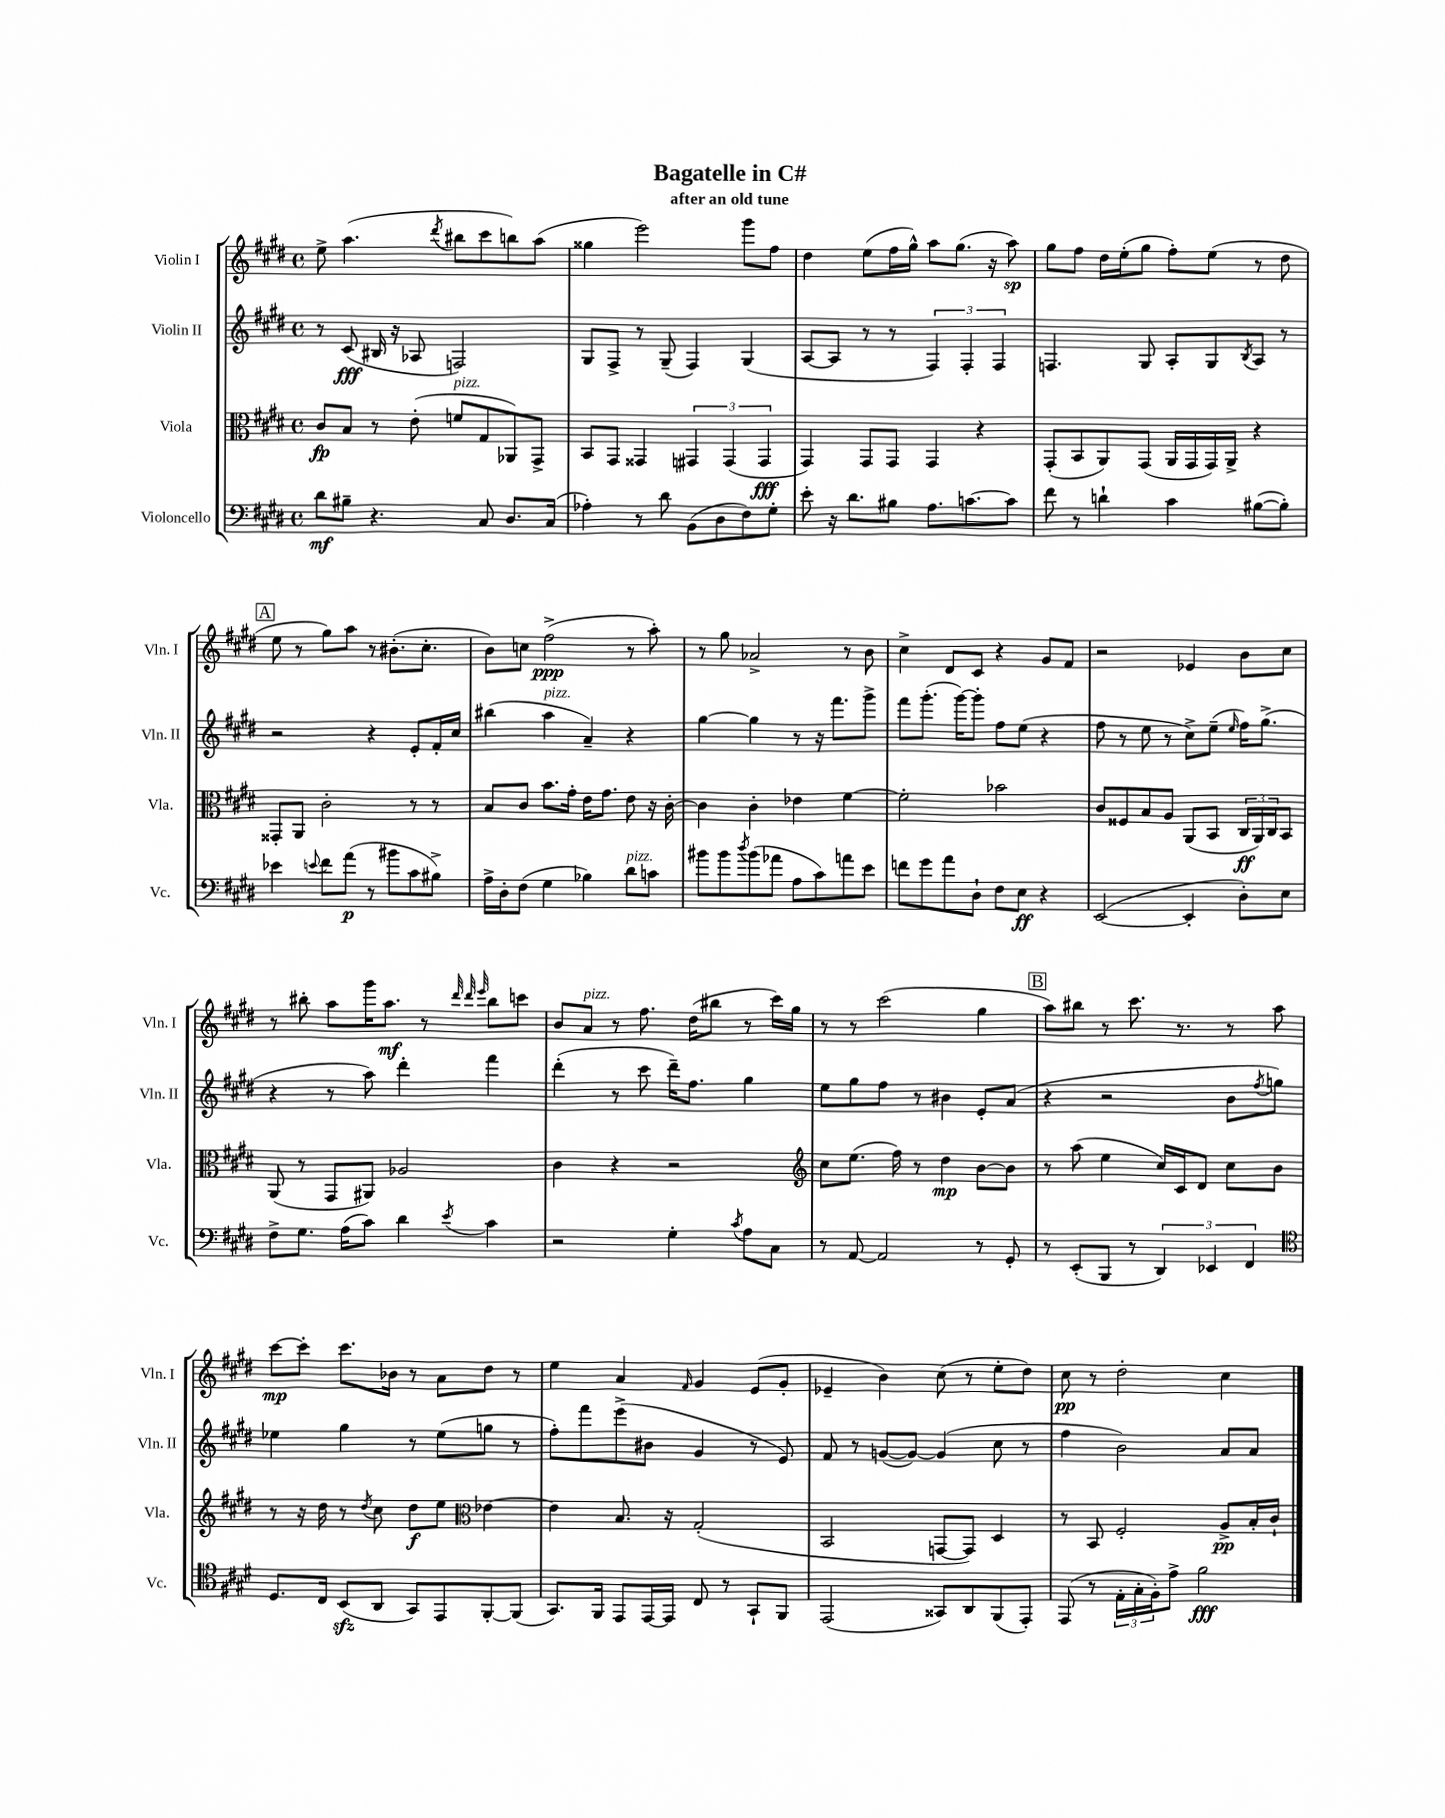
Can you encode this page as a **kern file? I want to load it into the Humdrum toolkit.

**kern	**dynam	**kern	**dynam	**kern	**dynam	**kern	**dynam
*part4	*part4	*part3	*part3	*part2	*part2	*part1	*part1
*staff4	*staff4	*staff3	*staff3	*staff2	*staff2	*staff1	*staff1
*I"Violoncello	*	*I"Viola	*	*I"Violin II	*	*I"Violin I	*
*I'Vc.	*	*I'Vla.	*	*I'Vln. II	*	*I'Vln. I	*
*clefF4	*	*clefC3	*	*clefG2	*	*clefG2	*
*k[f#c#g#d#]	*	*k[f#c#g#d#]	*	*k[f#c#g#d#]	*	*k[f#c#g#d#]	*
*M4/4	*	*M4/4	*	*M4/4	*	*M4/4	*
*met(c)	*	*met(c)	*	*met(c)	*	*met(c)	*
=1	=1	=1	=1	=1	=1	=1	=1
8d#\L	mf	8c#/L	fp	8r	.	8ee^\	.
8B#X~\J	.	8B/J	.	(8c#/	fff	(4.aa\	.
4.r	.	8r	.	16B#X/	.	.	.
.	.	.	.	16r	.	.	.
.	.	(8e'\	.	8A-X/	.	.	.
.	.	.	.	.	.	8qddd#/	.
!	!	!LO:TX:a:i:t=pizz.	!	!	!	!	!
.	.	8fn/L	.	2Fn/)	.	8bb#X\L	.
8C#/	.	8G#/	.	.	.	8ccc#\	.
8.D#/L	.	8AA-X/)	.	.	.	8bbn\)	.
.	.	8GG#^/J	.	.	.	(8aa\J	.
(16C#/Jk	.	.	.	.	.	.	.
=2	=2	=2	=2	=2	=2	=2	=2
4A-X'\)	.	8BB/L	.	8G#/L	.	4gg##X\	.
.	.	8GG#/J	.	8F#^/J	.	.	.
8r	.	4GG##X/	.	8r	.	2eee\)	.
8d#\	.	.	.	(8G#~/	.	.	.
(8BB\L	.	6GG#X/	.	4F#/)	.	.	.
8D#\	.	.	.	.	.	.	.
.	.	(6GG#/	.	.	.	.	.
8F#\)	.	.	.	(4G#/	.	8ggg#\L	.
.	.	6GG#/	fff	.	.	.	.
8G#'\J	.	.	.	.	.	8ff#\J	.
=3	=3	=3	=3	=3	=3	=3	=3
8e'\	.	4GG#/)	.	[8A/L	.	4dd#\	.
16r	.	.	.	8A/J]	.	.	.
8.d#\L	.	.	.	.	.	.	.
.	.	8GG#/L	.	8r	.	(8ee\L	.
8B#X\J	.	8GG#/J	.	8r	.	16ff#\L	.
.	.	.	.	.	.	16gg#^^\JJ)	.
8.A\L	.	4GG#/	.	6F#/)	.	8aa\L	.
.	.	.	.	.	.	(8.gg#\J	.
.	.	.	.	6F#'/	.	.	.
[8.cn\	.	.	.	.	.	.	.
.	.	4r	.	.	.	.	.
.	.	.	.	.	.	16r	.
.	.	.	.	6F#/	.	.	.
8c\J]	.	.	.	.	.	8aa\)	sp
=4	=4	=4	=4	=4	=4	=4	=4
8f#\	.	(8GG#'/L	.	4.Fn/	.	8gg#\L	.
8r	.	8BB/	.	.	.	8ff#\J	.
4dn`\	.	8AA/)	.	.	.	16dd#\LL	.
.	.	.	.	.	.	(16ee'\J	.
.	.	(8GG#/J	.	8G#/	.	8gg#\J	.
4c#\	.	16AA/LL	.	8A'/L	.	8ff#'\L)	.
.	.	16GG#/	.	.	.	.	.
.	.	16GG#/)	.	8G#/	.	(8ee\J	.
.	.	16AA^/JJ	.	.	.	.	.
.	.	.	.	8qB/	.	.	.
([8B#X\L	.	4r	.	8A/J	.	8r	.
8B#'\J])	.	.	.	8r	.	8dd#\	.
!!LO:LB:g=z
!!LO:REH:place=s1:t=A
=5	=5	=5	=5	=5	=5	=5	=5
4e-X\	.	8GG##X'/L	.	2r	.	8ee\	.
.	.	8AA/J	.	.	.	8r	.
8qqen/	.	.	.	.	.	.	.
8f#\L	.	2c#'\	.	.	.	8gg#\L)	.
(8a\J	p	.	.	.	.	8aa\J	.
8r	.	.	.	4r	.	8r	.
8b#X\L	.	.	.	.	.	(8.b#X'\L	.
8c#\	.	8r	.	8e'/L	.	.	.
.	.	.	.	.	.	8.cc#'\J	.
8B#X^\J)	.	8r	.	16f#'/L	.	.	.
.	.	.	.	16cc#/JJ	.	.	.
=6	=6	=6	=6	=6	=6	=6	=6
16A^\LL	.	8B/L	.	(4bb#X\	.	8b\L)	.
16D#'\J	.	.	.	.	.	.	.
(8F#\J	.	8c#/J	.	.	.	8ccn\J	.
!	!	!	!	!LO:TX:a:i:t=pizz.	!	!	!
4G#\	.	8.b\L	.	4aa\	.	(2ff#^\	ppp
.	.	16g#'\Jk	.	.	.	.	.
4B-X\)	.	16e\KL	.	4a~/)	.	.	.
.	.	8.g#\J	.	.	.	.	.
!LO:TX:a:i:t=pizz.	!	!	!	!	!	!	!
8d#\L	.	8e\	.	4r	.	8r	.
8cn\J	.	16r	.	.	.	8aa'\)	.
.	.	[16c#'\	.	.	.	.	.
=7	=7	=7	=7	=7	=7	=7	=7
8b#X\L	.	4c#\]	.	[4gg#\	.	8r	.
8b#\	.	.	.	.	.	8gg#\	.
8qdd#/	.	.	.	.	.	.	.
(8b#\	.	4c#'\	.	4gg#\]	.	2a-X^/	.
8a-X\J	.	.	.	.	.	.	.
8A\L	.	4e-X\	.	8r	.	.	.
8c#\)	.	.	.	16r	.	.	.
.	.	.	.	8.fff#\L	.	.	.
8an\	.	[4f#\	.	.	.	8r	.
8e\J	.	.	.	8ggg#^\J	.	8b\	.
=8	=8	=8	=8	=8	=8	=8	=8
8fn\L	.	2f#'\]	.	8fff#\L	.	4cc#^\	.
8g#\	.	.	.	(8.ggg#'\J	.	.	.
8a\	.	.	.	.	.	8d#/L	.
.	.	.	.	[16ggg#\KL)	.	.	.
8D#`\J	.	.	.	8ggg#'\J]	.	8c#/J	.
8F#\L	.	2b-X\	.	8ff#\L	.	4r	.
8E\J	ff	.	.	(8ee\J	.	.	.
4r	.	.	.	4r	.	8g#/L	.
.	.	.	.	.	.	8f#/J	.
=9	=9	=9	=9	=9	=9	=9	=9
([2EE/	.	8c#/L	.	8ff#\	.	2r	.
.	.	8F##X/	.	8r	.	.	.
.	.	8B/	.	8ee\	.	.	.
.	.	8A/J	.	8r	.	.	.
4EE'/]	.	(8AA/L	.	8cc#^\L)	.	4e-X/	.
.	.	8BB/J	.	(8ee~\J	.	.	.
.	.	.	.	16qqee/	.	.	.
8D#'\L)	.	24C#/LL	ff	16ff#\KL)	.	8b\L	.
.	.	24AA/)	.	.	.	.	.
.	.	.	.	(8.gg#^\J	.	.	.
.	.	24C#/J	.	.	.	.	.
8E\J	.	8BB/J	.	.	.	8cc#\J	.
!!LO:LB:g=z
=10	=10	=10	=10	=10	=10	=10	=10
8F#^\L	.	(8AA/	.	4r	.	8r	.
8.G#\J	.	8r	.	.	.	8bb#X'\	.
.	.	8GG#/L	.	8r	.	8aa\L	.
(16A\KL	.	.	.	.	.	.	.
8c#\J)	.	8AA#X/J)	.	8aa\)	.	16ggg#\K	.
.	.	.	.	.	.	8.aa\J	mf
4d#\	.	2A-X/	.	4ddd#'\	.	.	.
.	.	.	.	.	.	8r	.
.	.	.	.	.	.	32qqddd#/	.
.	.	.	.	.	.	32qqddd#/	.
8qe/	.	.	.	.	.	32qqeee/	.
4c#\	.	.	.	4fff#\	.	8bb#\L	.
.	.	.	.	.	.	8cccn\J	.
=11	=11	=11	=11	=11	=11	=11	=11
2r	.	4c#\	.	(4ddd#'\	.	8b/L	.
!	!	!	!	!	!	!LO:TX:a:i:t=pizz.	!
.	.	.	.	.	.	8a/J	.
.	.	4r	.	8r	.	8r	.
.	.	.	.	8ccc#\	.	8.ff#\	.
4G#'\	.	2r	.	16ddd#~\KL)	.	.	.
.	.	.	.	8.ff#\J	.	(16dd#\KL	.
.	.	.	.	.	.	8bb#X\J	.
8qc#/	.	.	.	.	.	.	.
8A\L	.	.	.	4gg#\	.	8r	.
8C#\J	.	.	.	.	.	16ccc#\LL)	.
.	.	.	.	.	.	16gg#\JJ	.
=12	=12	=12	=12	=12	=12	=12	=12
*	*	*clefG2	*	*	*	*	*
8r	.	8cc#\L	.	8ee\L	.	8r	.
[8AA/	.	(8.ee\J	.	8gg#\	.	8r	.
2AA/]	.	.	.	8ff#\J	.	(2ccc#\	.
.	.	16ff#\)	.	.	.	.	.
.	.	8r	.	8r	.	.	.
.	.	4dd#\	mp	4b#X\	.	.	.
8r	.	[8b\L	.	8e'/L	.	4gg#\	.
8GG#'/	.	8b\J]	.	(8a/J	.	.	.
!!LO:REH:place=s1:t=B
=13	=13	=13	=13	=13	=13	=13	=13
8r	.	8r	.	4r	.	8aa\L)	.
(8EE'/L	.	(8aa\	.	.	.	8bb#X\J	.
8BBB/J	.	4ee\	.	2r	.	8r	.
8r	.	.	.	.	.	8.ccc#\	.
6DD#/)	.	16cc#/LL)	.	.	.	.	.
.	.	16c#/J	.	.	.	8.r	.
.	.	8d#/J	.	.	.	.	.
6EE-X/	.	.	.	.	.	.	.
.	.	8cc#\L	.	8b\L	.	8r	.
6FF#/	.	.	.	.	.	.	.
.	.	.	.	8qff#/	.	.	.
.	.	8b\J	.	8ggn\J)	.	8aa\	.
!!LO:LB:g=z
=14	=14	=14	=14	=14	=14	=14	=14
*clefC4	*	*	*	*	*	*	*
8.D#/L	.	8r	.	4ee-X\	.	[8ccc#\L	mp
.	.	16r	.	.	.	8ccc#'\J]	.
16C#/Jk	.	16dd#\	.	.	.	.	.
(8BBzz/L	.	8r	.	4gg#\	.	8.ccc#\L	.
.	.	8qdd#/	.	.	.	.	.
8AA/J	.	8cc#\	.	.	.	.	.
.	.	.	.	.	.	16b-X\Jk	.
8GG#/L)	.	8dd#\L	f	8r	.	8r	.
8EE/	.	8ee\J	.	(8ee-\L	.	8a\L	.
*	*	*clefC3	*	*	*	*	*
[8FF#'/	.	[4e-X\	.	8ggn\J	.	8dd#\J	.
(8FF#/J]	.	.	.	8r	.	8r	.
=15	=15	=15	=15	=15	=15	=15	=15
8.GG#/L)	.	4e-\]	.	8ff#'\L)	.	4ee\	.
.	.	.	.	8fff#\	.	.	.
16FF#/Jk	.	.	.	.	.	.	.
8EE/L	.	8.B/	.	(8eee^\	.	4a/	.
[16EE/L	.	.	.	8b#X\J	.	.	.
16EE/JJ]	.	16r	.	.	.	.	.
.	.	.	.	.	.	16qqf#/	.
8C#/	.	(2G#'/	.	4g#/	.	4g#/	.
8r	.	.	.	.	.	.	.
8GG#`/L	.	.	.	8r	.	(8e/L	.
8FF#/J	.	.	.	8e/)	.	8g#'/J	.
=16	=16	=16	=16	=16	=16	=16	=16
(2EE/	.	2BB/	.	8f#/	.	4e-X~/	.
.	.	.	.	8r	.	.	.
.	.	.	.	([8gn/L	.	4b\)	.
.	.	.	.	8g/J_)	.	.	.
8GG##X/L)	.	[8GGn/L	.	(4g/]	.	(8cc#\	.
8AA/	.	8GG/J])	.	.	.	8r	.
(8FF#/	.	4D#/	.	8cc#\	.	8ee'\L	.
8EE'/J)	.	.	.	8r	.	8dd#\J)	.
=17	=17	=17	=17	=17	=17	=17	=17
(8EE/	.	8r	.	4ff#\	.	8cc#\	pp
8r	.	8BB/	.	.	.	8r	.
24E'\LL	.	2F#'/	.	2b\)	.	2dd#'\	.
24G#'\	.	.	.	.	.	.	.
24F#'\J)	.	.	.	.	.	.	.
8e^\J	.	.	.	.	.	.	.
2f#\	fff	.	.	.	.	.	.
.	.	8A^/L	pp	8a/L	.	4cc#\	.
.	.	16B'/L	.	8a/J	.	.	.
.	.	16c#`/JJ	.	.	.	.	.
==	==	==	==	==	==	==	==
*-	*-	*-	*-	*-	*-	*-	*-
